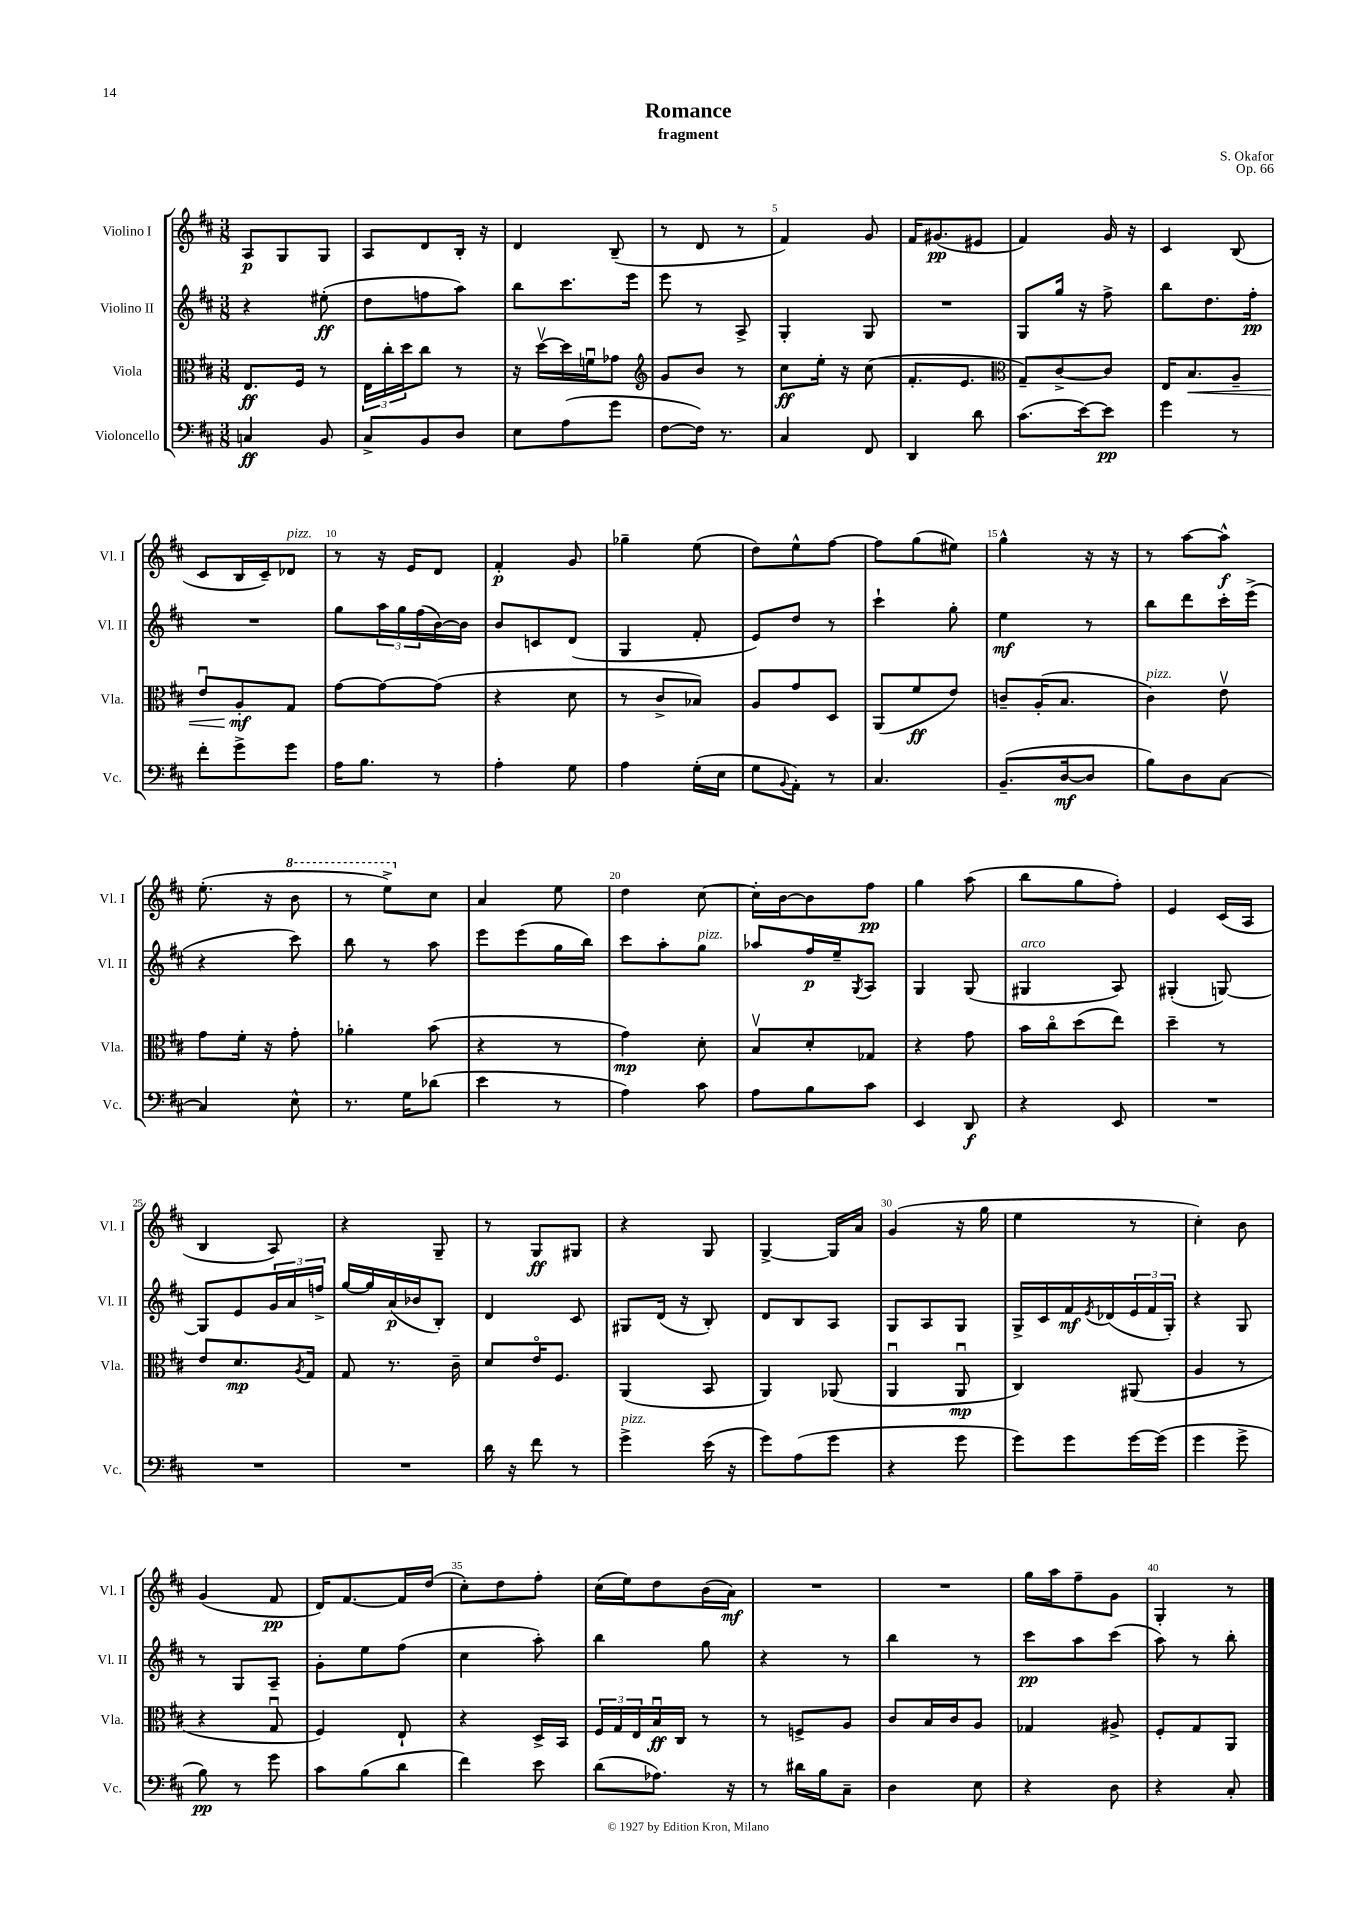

**kern	**kern	**kern	**kern
*staff4	*staff3	*staff2	*staff1
*clefF4	*clefC3	*clefG2	*clefG2
*k[f#c#]	*k[f#c#]	*k[f#c#]	*k[f#c#]
*M3/8	*M3/8	*M3/8	*M3/8
4C	8.E	4r	8A
.	.	.	8G
.	16F#	.	.
8BB	8r	(8ee#'	8G
=	=	=	=
8C#^	24E	8dd	8A
.	24cc#'	.	.
.	24dd	.	.
8BB	8cc#	8ff	8d
8D	8r	8aa)	16B'
.	.	.	16r
=	=	=	=
8E	16r	8bb	4d
.	[16ddv	.	.
(8A	16dd]	8.ccc#	.
.	16fu	.	.
8g	8g-	.	(8B~
.	.	16eee	.
=	=	=	=
*	*clefG2	*	*
[8F#	8g	8eee	8r
16F#])	8b	8r	8d
8.r	.	.	.
.	8r	8A^	8r
=	=	=	=
4C#	8cc#	4G'	4f#)
.	16ee'	.	.
.	16r	.	.
8FF#	(8cc#	8G	8g
=	=	=	=
4DD	8.f#'	4.r	16f#
.	.	.	(8.g#
.	8.e	.	.
8d	.	.	8e#
=	=	=	=
*	*clefC3	*	*
(8.c#	8G~)	8G	4f#)
.	[8c#^	16gg	.
[16e)	.	16r	.
8e]	8c#]	8ff#^	16g
.	.	.	16r
=	=	=	=
4g	16E	8bb	4c#
.	8.B	.	.
.	.	8.dd	.
8r	8A~	.	(8B
.	.	16ff#'	.
=	=	=	=
8f#'	8eu	4.r	8c#
8g^	8A'	.	16B
.	.	.	16c#~)
8g	8G	.	8d-
=	=	=	=
16A	[8g	8gg	8r
8.B	.	.	.
.	8g_	24aa	16r
.	.	24gg	.
.	.	.	16e
.	.	(24ff#	.
8r	(8g]	[16b)	8d
.	.	16b]	.
=	=	=	=
4A'	4r	8b	4f#'
.	.	8c	.
8G	8d	(8d	8g
=	=	=	=
4A	8r	4G	4gg-~
.	8c#^	.	.
(16G'	8B-)	8f#'	(8ee
16E	.	.	.
=	=	=	=
8G	8A	8e)	8dd)
8qqBB	.	.	.
8AA')	8g	8dd	8ee^^
8r	8D	8r	[8ff#
=	=	=	=
4.C#	(8AA	4ccc#`	8ff#]
.	8f#	.	(8gg
.	8e)	8gg'	8ee#)
=	=	=	=
(8.BB~	8c~	4ee	4gg^^
.	(16A'	.	.
[16D	8.B	.	.
8D]	.	8r	16r
.	.	.	16r
=	=	=	=
8B)	4c#)	8bb	8r
8D	.	8ddd	[8aa
[8C#	8ev	16ccc#'	8aa^^]
.	.	(16eee^	.
=	=	=	=
4C#]	8g	4r	(8.ee'
.	16f#'	.	.
.	16r	.	16r
8E^^	8g'	8ccc#)	8bb
=	=	=	=
8.r	4a-'	8bb	8r
.	.	8r	8eee^)
16G	.	.	.
(8d-	(8b	8aa	8cc#
=	=	=	=
4e	4r	8eee	4a
.	.	(8eee	.
8r	8r	16gg	8ee
.	.	16bb)	.
=	=	=	=
4A)	4g)	8ccc#	4dd
.	.	8aa'	.
8c#	8d'	8gg	[8cc#
=	=	=	=
8A	8Bv	8aa-	16cc#']
.	.	.	[16b
8B	8d'	16ff#	8b]
.	.	16ee~	.
.	.	8qG	.
8c#	8G-	8A	8ff#
=	=	=	=
4EE	4r	4G	4gg
8DD	8g	(8G	(8aa
=	=	=	=
4r	16b	4G#	8bb
.	16cc#o	.	.
.	(8dd	.	8gg
8EE	8ee)	8A)	8ff#')
=	=	=	=
4.r	4dd~	(4G#'	4e
.	8r	[8G)	(16c#
.	.	.	16A
=	=	=	=
4.r	8e	8G]	4B
.	8.d	8e	.
.	.	24g	8A)
.	.	24a	.
.	8qA	.	.
.	16G	.	.
.	.	24ff^	.
=	=	=	=
4.r	8G	[16gg	4r
.	.	16gg]	.
.	8.r	(16a	.
.	.	16b-	.
.	.	8B')	8G~
.	16c#~	.	.
=	=	=	=
16d	8d	4d	8r
16r	.	.	.
8f#	16eo	.	8G
.	8.F#	.	.
8r	.	8c#	8G#
=	=	=	=
4g^	(4AA	8G#	4r
.	.	(16d	.
.	.	16r	.
(16e	8BB	8B')	8G
16r	.	.	.
=	=	=	=
8g)	4AA)	8d	[4G^
(8A	.	8B	.
8g	(8AA-	8A	16G]
.	.	.	16a
=	=	=	=
4r	4AAu	8G	(4g
.	.	8A	.
8g	8AAu	8G	16r
.	.	.	16gg
=	=	=	=
8g)	4C#)	16G^	4ee
.	.	16c#	.
8g	.	16f#	.
.	.	8qe	.
.	.	(16d-	.
[16g	(8AA#	24e	8r
.	.	24f#	.
(16g]	.	.	.
.	.	24G')	.
=	=	=	=
4g	4A	4r	4cc#')
8g^	8r	8G	8b
=	=	=	=
8B)	4r	8r	(4g
8r	.	8G	.
8g	8Gu	8A~	8f#
=	=	=	=
8c#	4F#)	8g'	16d)
.	.	.	[8.f#
(8B	.	8ee	.
8d	8E`	(8ff#	16f#]
.	.	.	(16dd
=	=	=	=
4f#)	4r	4cc#	8cc#')
.	.	.	8dd
8e	16D^	8aa')	8ff#'
.	16BB	.	.
=	=	=	=
(8d	24F#	4bb	(16cc#
.	24G	.	.
.	.	.	16ee)
.	24E	.	.
8.A-)	16Bu	.	8dd
.	16C#	.	.
.	8r	8gg	(16b
16r	.	.	16a)
=	=	=	=
8r	8r	4r	4.r
16d#	8F^	.	.
16B	.	.	.
8C#~	8A	8r	.
=	=	=	=
4D	8c#	4bb	4.r
.	16B	.	.
.	16c#	.	.
8E	8A	8r	.
=	=	=	=
4r	4G-	8ccc#	16gg
.	.	.	16aa
.	.	8aa	8ff#~
8D	8A#^	(8ccc#	8g
=	=	=	=
4r	8F#'	8aa)	4G'
.	8G	8r	.
8C#'	8AA	8bb'	8r
==	==	==	==
*-	*-	*-	*-
